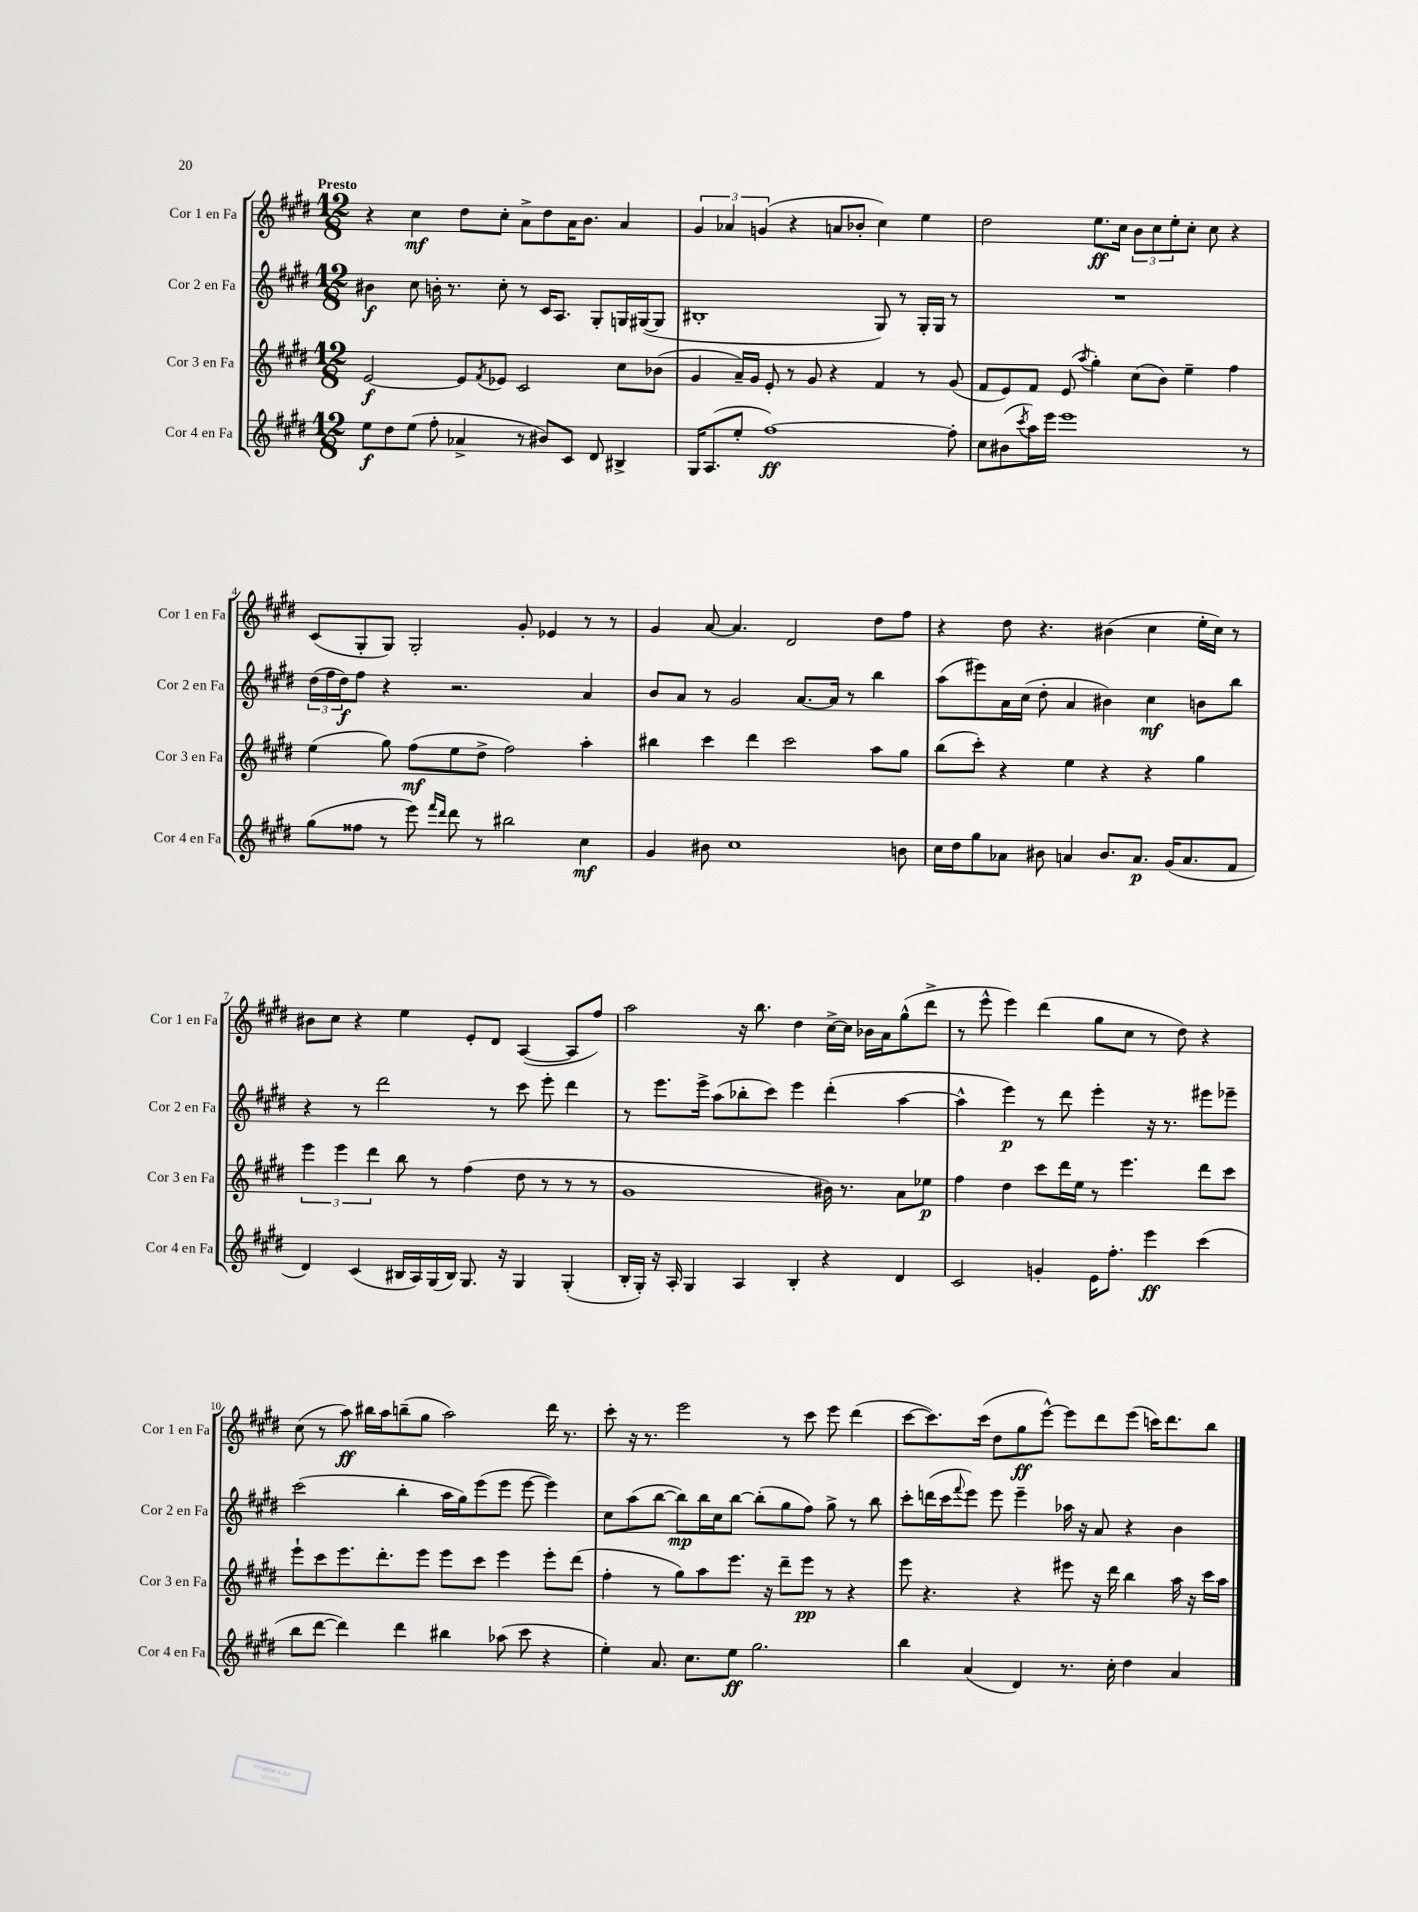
<<
\new StaffGroup <<
\new Staff = "s0" \with { instrumentName = "Cor 1 en Fa" shortInstrumentName = "Cor 1 en Fa" } {
    \clef treble \key e \major \numericTimeSignature \time 12/8 \tempo "Presto"
    r4 cis''4\mf dis''8 cis''8-. a'8-> dis''8 a'16 b'8. a'4 |
    \tuplet 3/2 { gis'4 aes'4 g'4( } r4 a'8 bes'8-. cis''4) e''4 |
    dis''2 e''8.\ff cis''16 \tuplet 3/2 { b'8 cis''8 e''8-. } cis''8-. cis''8 r4 |
    cis'8( gis8-. gis8) gis2-. gis'8-. ees'4 r8 r8 |
    gis'4 a'8~ a'4. dis'2 dis''8 fis''8 |
    r4 dis''8 r4. bis'4( cis''4 e''16-. cis''16) r8 |
    bis'8 cis''8 r4 e''4 e'8-. dis'8 a4~( a8 fis''8) |
    a''2 r16 b''8. dis''4 cis''16~-> cis''16 bes'16 a'16 gis''8-^( dis'''8-> |
    r8 e'''8-^ e'''4) dis'''4( gis''8 cis''8 r8 dis''8) r4 |
    cis''8( r8 a''8\ff) bis''16 a''16 b''8--( gis''8 a''2) dis'''16 r8. |
    cis'''8-. r16 r8. e'''2 r8 cis'''8 e'''8 dis'''4( |
    cis'''8~ cis'''8.) cis'''16( dis''8 gis''8\ff e'''8~-^) e'''8 dis'''8 e'''8( c'''16) dis'''8. b''8 \bar "|." |
}
\new Staff = "s1" \with { instrumentName = "Cor 2 en Fa" shortInstrumentName = "Cor 2 en Fa" } {
    \clef treble \key e \major \numericTimeSignature \time 12/8
    bis'4\f cis''8 b'16-. r8. cis''8-. r8 cis'16 a8. gis8-. g16 gis16~( gis8 |
    bis1-. gis8) r8 gis16-. gis16 r8 |
    R1. |
    \tuplet 3/2 { dis''16( fis''16 dis''16\f) } fis''8 r4 r2. a'4 |
    b'8 a'8 r8 gis'2 a'8.~ a'16 r8 b''4 |
    a''8( eis'''8) a'16 cis''16( dis''8-. a'4 bis'4) cis''4\mf b'8 b''8 |
    r4 r8 dis'''2 r8 cis'''8 e'''8-. dis'''4 |
    r8 e'''8. e'''16-> a''8( bes''8-. cis'''8) e'''4 dis'''4-.( a''4~ |
    a''4-^ e'''4\p) r8 dis'''8 e'''4-. r16 r8. eis'''8 ees'''8-- |
    cis'''2( b''4-. a''16 gis''16) e'''8( e'''8 e'''8~ e'''4) |
    cis''8 a''8( b''8~ b''8\mp) b''16 cis''16 b''8~ b''8-.( gis''8 fis''8) gis''8-> r8 b''8 |
    cis'''8-. d'''16( cis'''16 \appoggiatura { fis'''8 } e'''8) e'''8 e'''4-- aes''16 r16 a'8 r4 b'4 \bar "|." |
}
\new Staff = "s2" \with { instrumentName = "Cor 3 en Fa" shortInstrumentName = "Cor 3 en Fa" } {
    \clef treble \key e \major \numericTimeSignature \time 12/8
    e'2~\f e'8 \acciaccatura { fis'8 } ees'8 cis'2 cis''8 bes'8( |
    gis'4 a'16--) gis'16 e'8-. r8 gis'8 r4 fis'4 r8 gis'8( |
    fis'8 e'8) fis'8 e'8( \acciaccatura { a''8 } gis''4-.) cis''8( b'8) e''4-- fis''4 |
    e''4( gis''8) fis''8\mf( e''8 dis''8-> fis''2) a''4-. |
    bis''4 cis'''4 dis'''4 cis'''2 a''8 gis''8 |
    b''8( cis'''8-.) r4 e''4 r4 r4 gis''4 |
    \tuplet 3/2 { e'''4 e'''4 dis'''4 } b''8 r8 fis''4( dis''8 r8 r8 r8 |
    gis'1 bis'16) r8. a'8 ees''8\p |
    fis''4 dis''4 cis'''8 dis'''16 e''16 r8 e'''4. dis'''8 cis'''8 |
    e'''8-! cis'''8 e'''8. dis'''8.-. e'''8 e'''8 cis'''8 e'''4 e'''8-. dis'''8( |
    fis''4-. r8 gis''8) a''8 e'''8. r16 dis'''8-- e'''8\pp r8 r4 |
    e'''8 r4. r4 eis'''8 r16 dis'''16 b''4 a''16 r16 cis'''16 a''16 \bar "|." |
}
\new Staff = "s3" \with { instrumentName = "Cor 4 en Fa" shortInstrumentName = "Cor 4 en Fa" } {
    \clef treble \key e \major \numericTimeSignature \time 12/8
    e''8\f dis''8 e''8( fis''8-. aes'4-> r8 bis'8) cis'8 dis'8 bis4-> |
    gis16 a8.( e''8-. fis''1~\ff) fis''8-. |
    cis''8 bis'8( \acciaccatura { cis'''8 } a''16) e'''16 e'''1 r8 |
    gis''8( fisis''8 r8 e'''8) \grace { fis'''16 dis'''16 } dis'''8 r8 bis''2 cis''4\mf |
    gis'4 bis'8 cis''1 b'8 |
    cis''16 dis''16 gis''8 aes'8 bis'8 a'4 bis'8. a'8.\p gis'16( a'8. fis'8 |
    dis'4) cis'4( bis16 a16) gis16( bis16) gis8. r16 gis4 gis4-.( |
    b16-. gis16-.) r16 a16-. gis4 a4 b4-. r4 dis'4 |
    cis'2 g'4-. e'16 fis''8.-. e'''4\ff cis'''4( |
    b''8 dis'''8~ dis'''4) dis'''4 bis''4 aes''8( cis'''8 r4 |
    e''4-.) a'8. cis''8. e''8\ff gis''2. |
    b''4 a'4( dis'4) r8. cis''16-. dis''4 a'4 \bar "|." |
}
>>
>>
